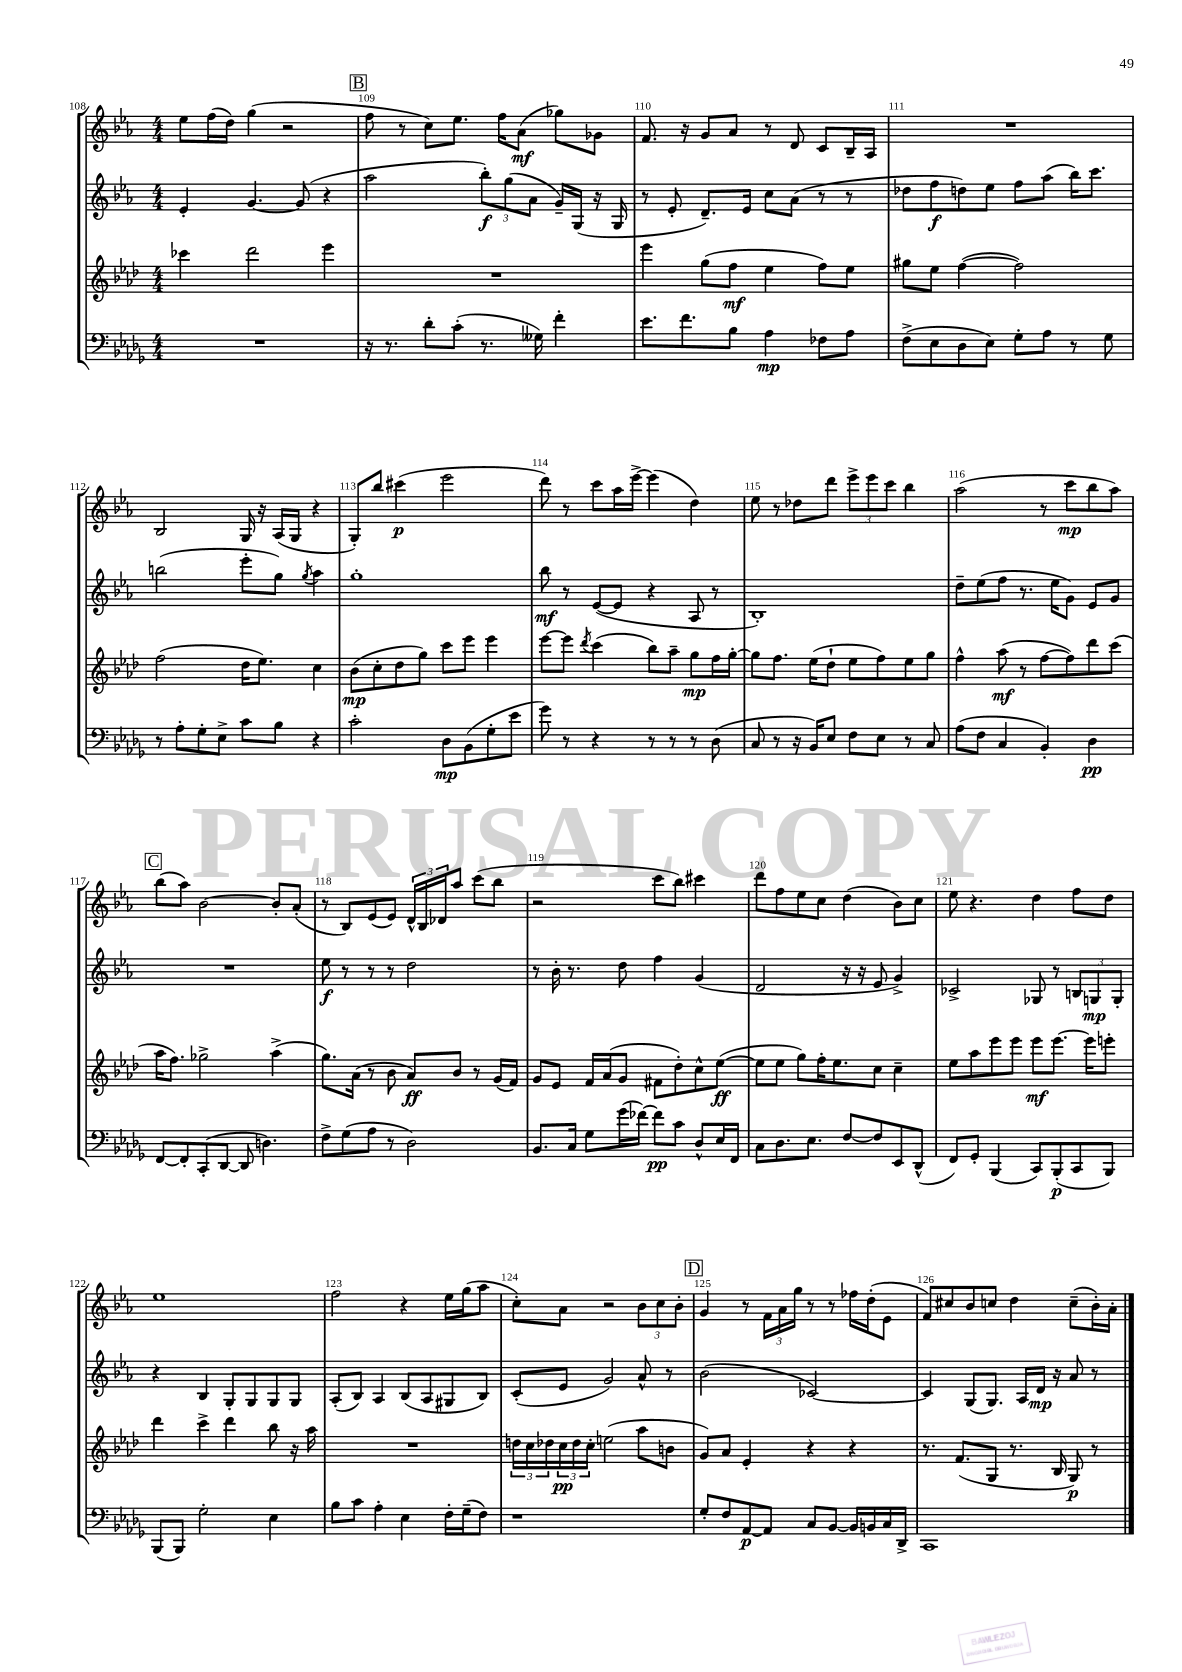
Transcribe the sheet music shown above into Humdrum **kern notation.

**kern	**kern	**kern	**kern
*staff4	*staff3	*staff2	*staff1
*clefF4	*clefG2	*clefG2	*clefG2
*k[b-e-a-d-g-]	*k[b-e-a-d-]	*k[b-e-a-]	*k[b-e-a-]
*M4/4	*M4/4	*M4/4	*M4/4
1r	4ccc-\	4e-'/	8ee-\L
.	.	.	(16ff\L
.	.	.	16dd\JJ)
.	2ddd-\	[4.g/	(4gg\
.	.	.	2r
.	.	(8g/]	.
.	4eee-\	4r	.
=	=	=	=
16r	1r	2aa-\	8ff\
8.r	.	.	.
.	.	.	8r
8d-'\L	.	.	8cc\L)
(8c'\J	.	.	8.ee-\J
8.r	.	12bb-'\L)	.
.	.	.	16ff\LK
.	.	(12gg\	.
.	.	.	(8a-\J
.	.	12a-\J	.
16G--\)	.	.	.
4f'\	.	16g~/LL)	8gg-\L)
.	.	(16G/JJ	.
.	.	16r	8g-\J
.	.	16G/	.
=	=	=	=
8.e-\L	4eee-\	8r	8.f/
.	.	8e-'/	.
8.f\	.	.	16r
.	(8gg\L	8.d~/L)	8g/L
8B-\J	8ff\J	.	8a-/J
.	.	16e-/Jk	.
4A-\	4ee-\	8cc\L	8r
.	.	(8a-\J	8d/
8F-\L	8ff\L)	8r	8c/L
8A-\J	8ee-\J	8r	16B-~/L
.	.	.	16A-/JJ
=	=	=	=
(8F^\L	8gg#\L	8dd-\L	1r
8E-\	8ee-\J	8ff\	.
8D-\	([4ff\	8dd\)	.
8E-\J)	.	8ee-\J	.
8G-'\L	2ff\])	8ff\L	.
8A-\J	.	(8aa-\J	.
8r	.	16bb-\LK)	.
.	.	8.ccc\J	.
8G-\	.	.	.
=	=	=	=
8r	(2ff\	(2bb\	2B-/
8A-'\L	.	.	.
8G-'\	.	.	.
8E-^\J	.	.	.
8c\L	16dd-\LK	8eee-'\L	16G/
.	8.ee-\J)	.	16r
8B-\J	.	8gg\J)	(16A-/LL
.	.	.	16G/JJ
.	.	8qgg/	.
4r	4cc\	4aa-\	4r
=	=	=	=
2c'\	(8b-\L	1gg'	8G'/L)
.	8cc'\	.	8bb-/J
.	8dd-\	.	(4ccc#\
.	8gg\J)	.	.
8D-\L	8ccc\L	.	2eee-\
(8BB-\	8eee-\J	.	.
8G-'\	4eee-\	.	.
8e-\J	.	.	.
=	=	=	=
8g-\)	[8eee-\L	8bb-\	8ddd\)
8r	8eee-\]J	8r	8r
.	8qddd-/	.	.
4r	(4ccc\	([8e-/L	8ccc\L
.	.	8e-/]J	16aa-\L
.	.	.	[16eee-^\JJ
8r	8bb-\L)	4r	(4eee-\]
8r	8aa-~\J	.	.
8r	8gg\L	8A-/	4dd\)
(8D-\	16ff\L	8r	.
.	[16gg'\JJ	.	.
=	=	=	=
8C/	8gg\]L	1B-')	8ee-\
8r	8.ff\J	.	8r
16r	.	.	8dd-\L
16BB-/LK)	(16ee-\LK	.	.
8E-/J	8dd-`\J	.	8ddd\J
8F\L	8ee-\L	.	12eee-^\L
.	.	.	12eee-\
8E-\J	8ff\)	.	.
.	.	.	12ccc\J
8r	8ee-\	.	4bb-\
8C/	8gg\J	.	.
=	=	=	=
(8A-\L	4ff^^\	8dd~\L	(2aa-\
8F\J	.	(8ee-\	.
4C/	(8aa-\	8ff\J	.
.	8r	8.r	.
4BB-'/)	[8ff\L	.	8r
.	.	16ee-\LK	.
.	8ff\])	8g\J)	8ccc\L
4D-\	8ddd-\	8e-/L	8bb-\
.	(8ccc\J	8g/J	8aa-\J)
=	=	=	=
[8FF/L	16aa-\LK	1r	(8bb-\L
.	8.ff\J)	.	.
8FF'/]	.	.	8aa-\J)
(8CC'/	2gg-^\	.	[2b-\
[8DD-/J	.	.	.
8DD-/]	.	.	.
4.D\)	.	.	.
.	(4aa-^\	.	8b-'/]L
.	.	.	(8a-'/J
=	=	=	=
8F^\L	8.gg\L)	8ee-\	8r
(8G-\	.	8r	8B-/L)
.	(16a-\Jk	.	.
8A-\J	8r	8r	(8e-/
8r	8b-\	8r	8e-/J)
2D-\)	8a-/L)	2dd\	24d^^/LL
.	.	.	24B-/
.	.	.	24d-/J
.	8b-/J	.	8aa-/J
.	8r	.	(8ccc\L
.	(16g/LL	.	8bb-\J
.	16f/JJ)	.	.
=	=	=	=
8.BB-/L	8g/L	8r	2r
.	8e-/J	16b-'\	.
16C/Jk	.	8.r	.
8G-\L	16f/LL	.	.
.	(16a-/J	.	.
(16g-\L	8g/J	8dd\	.
[16f-\JJ)	.	.	.
8f-\]L	8f#\L	4ff\	8ccc\L
8c\J	8dd-'\)	.	8bb-\J)
8D-^^/L	8cc^^\	(4g/	4ccc#\
16E-/L	([8ee-\J	.	.
16FF/JJ	.	.	.
=	=	=	=
8C\L	8ee-\]L	2d/	8ddd\L
8.D-\	8ee-\J	.	8ff\
.	8gg\L)	.	8ee-\
8.E-\J	.	.	.
.	16ff'\K	.	8cc\J
.	8.ee-\	.	.
[8F/L	.	16r	(4dd\
.	.	16r	.
8F/]	8cc\J	8e-/	.
8EE-/	4cc~\	4g^/)	8b-\L)
(8DD-^^/J	.	.	8cc\J
=	=	=	=
8FF/L)	8ee-\L	2c-^/	8ee-\
8GG-'/J	8aa-\	.	4.r
(4BBB-/	8eee-\	.	.
.	8eee-\J	.	.
8CC/L)	8eee-\L	8G-/	4dd\
(8BBB-'/	[8.eee-\J	8r	.
8CC/	.	12B/L	8ff\L
.	16eee-\]LK	.	.
.	.	12G/	.
8BBB-/J)	8eee'\J	.	8dd\J
.	.	12G'/J	.
=	=	=	=
(8BBB-/L	4ddd-\	4r	1ee-
8BBB-/J)	.	.	.
2G-'\	4ccc^\	4B-/	.
.	4ddd-\	8G'/L	.
.	.	8G/	.
4E-\	8bb-\	8G/	.
.	16r	8G/J	.
.	16aa-\	.	.
=	=	=	=
8B-\L	1r	(8A-'/L	2ff\
8c\J	.	8B-/J)	.
4A-'\	.	4A-/	.
4E-\	.	(8B-/L	4r
.	.	8A-/	.
16F'\LL	.	8G#/	16ee-\LL
(16G-~\J	.	.	(16gg\J
8F\J)	.	8B-/J)	8aa-\J
=	=	=	=
1r	24dd\LL	(8c'/L	8cc'\L)
.	24cc\	.	.
.	24dd-\	.	.
.	24cc\	8e-/J	8a-\J
.	24dd-\	.	.
.	24cc'\JJ	.	.
.	(2ee\	2g/)	2r
.	8aa-\L	8a-^^/	12b-\L
.	.	.	12cc\
.	8b\J	8r	.
.	.	.	12b-'\J
=	=	=	=
8G-'/L	8g/L)	(2b-\	4g/
8F/	8a-/J	.	.
[8AA-/	4e-'/	.	8r
8AA-/]J	.	.	24f\LL
.	.	.	24a-\
.	.	.	24gg\JJ
8C/L	4r	[2c-/)	8r
[8BB-/J	.	.	8r
16BB-/]LL	4r	.	16ff-\LL
16BB/	.	.	(16dd'\J
16C/	.	.	8e-\J
16DD-^/JJ	.	.	.
=	=	=	=
1CC	8.r	4c-/]	8f/L)
.	.	.	8cc#/
.	(8.f/L	.	.
.	.	(8G/L	8b-/
.	8G/J	8.G/J)	8cc/J
.	8.r	.	4dd\
.	.	16A-/LL	.
.	.	16d/JJ	.
.	16B-/	16r	.
.	8G/)	8a-/	(8cc~\L
.	8r	8r	16b-'\L)
.	.	.	16a-'\JJ
==	==	==	==
*-	*-	*-	*-
